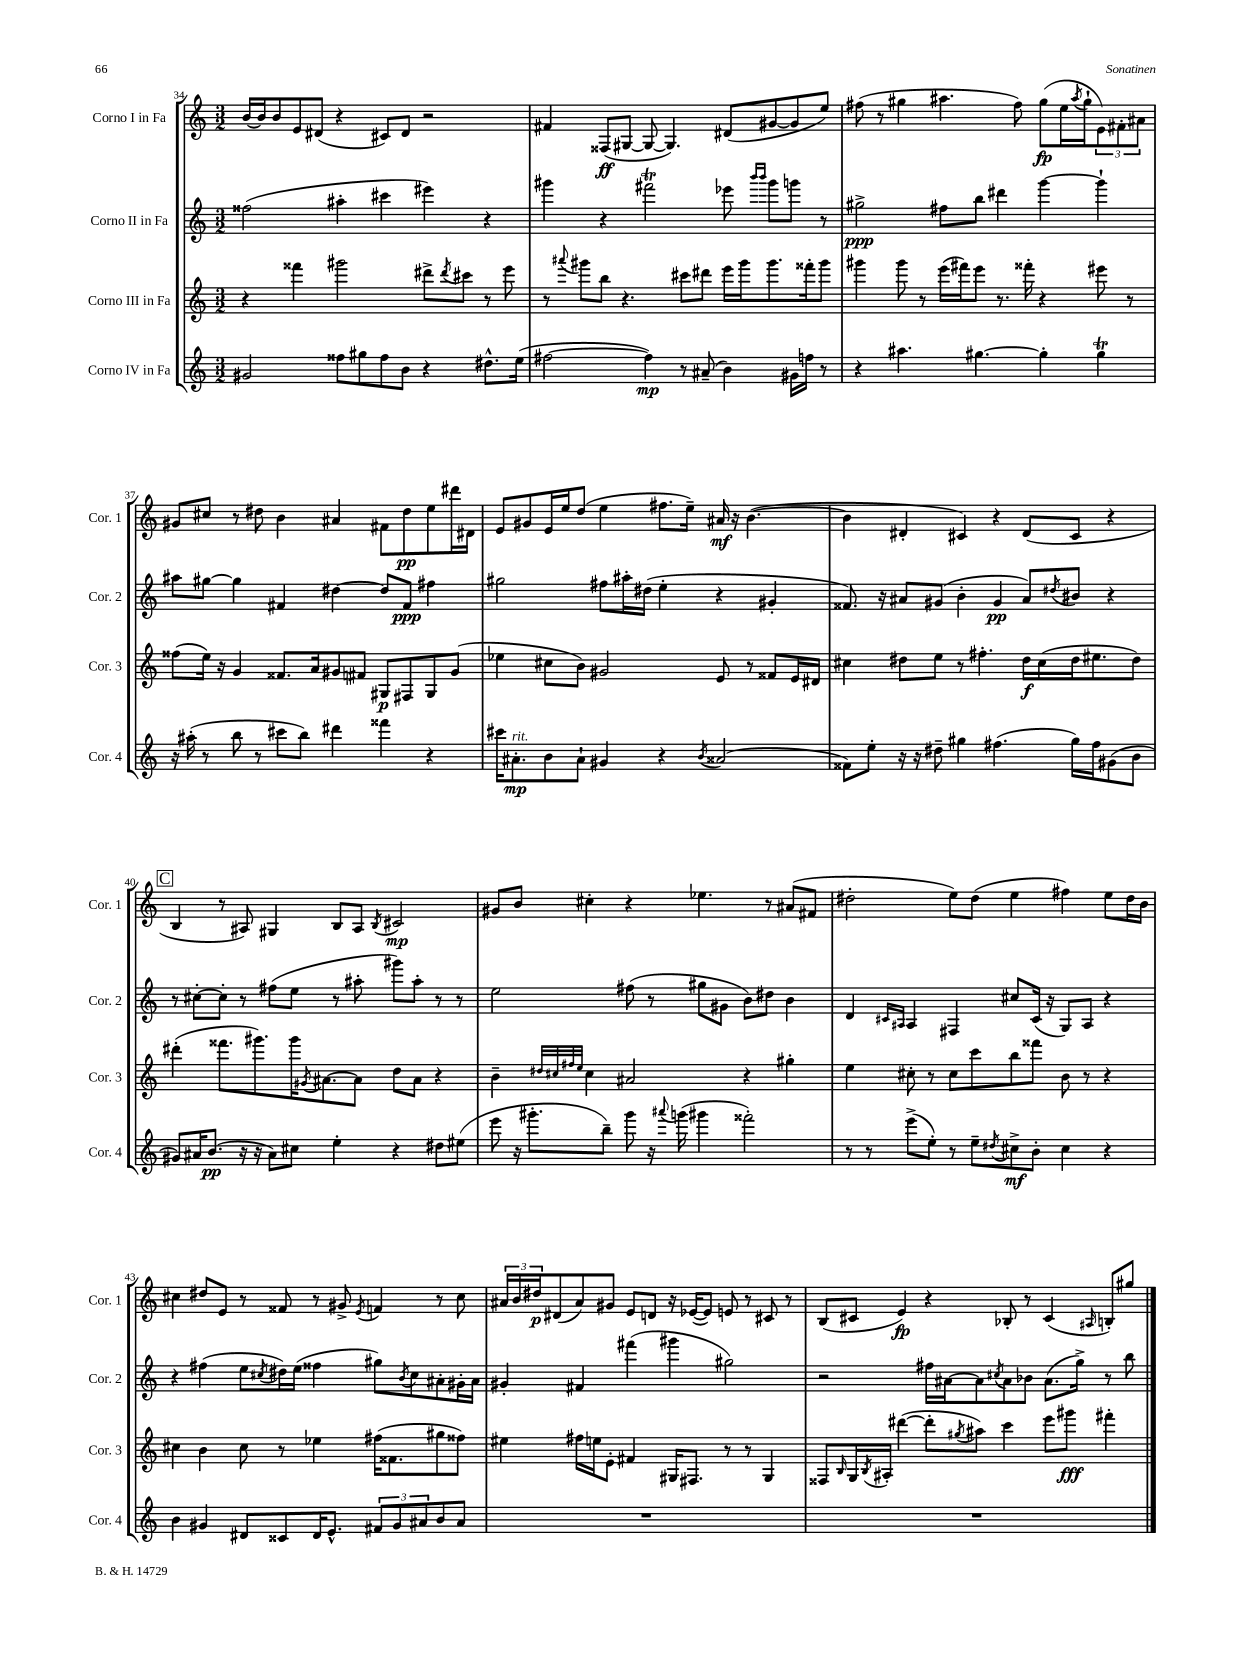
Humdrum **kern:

**kern	**dynam	**kern	**dynam	**kern	**dynam	**kern	**dynam
*part4	*part4	*part3	*part3	*part2	*part2	*part1	*part1
*staff4	*staff4	*staff3	*staff3	*staff2	*staff2	*staff1	*staff1
*I"Corno IV in Fa	*	*I"Corno III in Fa	*	*I"Corno II in Fa	*	*I"Corno I in Fa	*
*I'Cor. 4	*	*I'Cor. 3	*	*I'Cor. 2	*	*I'Cor. 1	*
*clefG2	*	*clefG2	*	*clefG2	*	*clefG2	*
*k[]	*	*k[]	*	*k[]	*	*k[]	*
*M3/2	*	*M3/2	*	*M3/2	*	*M3/2	*
=34	=34	=34	=34	=34	=34	=34	=34
2g#X/	.	4r	.	(2ff##X\	.	[16b/LL	.
.	.	.	.	.	.	16b/J]	.
.	.	.	.	.	.	8b/	.
.	.	4fff##X\	.	.	.	8e/	.
.	.	.	.	.	.	(8d#X/J	.
8ff##X\L	.	2ggg#X\	.	4aa#X'\	.	4r	.
8gg#X\	.	.	.	.	.	.	.
8ff##\	.	.	.	4ccc#X\	.	8c#X/L)	.
8b\J	.	.	.	.	.	8d#/J	.
4r	.	8ddd#X^\L	.	4eee#X\)	.	2r	.
.	.	8qddd#/	.	.	.	.	.
.	.	8ccc#X\J	.	.	.	.	.
8.dd#X^^\L	.	8r	.	4r	.	.	.
.	.	8eee\	.	.	.	.	.
(16ee\Jk	.	.	.	.	.	.	.
=35	=35	=35	=35	=35	=35	=35	=35
[2ff#X\	.	8r	.	4ggg#X\	.	4f#X/	.
.	.	8qqaaa#X/	.	.	.	.	.
.	.	8ggg#X\L	.	.	.	.	.
.	.	8bb\J	.	4r	.	(8F##X/L	ff
.	.	4.r	.	.	.	[8G#X/J	.
4ff#\])	mp	.	.	2fff#Xt\	.	8G#/_	.
.	.	.	.	.	.	4.G#/])	.
8r	.	8ccc#X\L	.	.	.	.	.
(8a#X~/	.	8ddd#X\J	.	.	.	.	.
4b\)	.	16eee\LL	.	8eee-X\	.	(8d#X/L	.
.	.	16ggg#\J	.	.	.	.	.
.	.	.	.	16qqbbb/LL	.	.	.
.	.	.	.	16qqbbb/JJ	.	.	.
.	.	8.ggg#\	.	8ggg#\L	.	[8g#X/	.
16g#X\LL	.	.	.	8gggn\J	.	8g#/]	.
16ffn\JJ	.	16fff##X'\k	.	.	.	.	.
8r	.	8ggg#\J	.	8r	.	8ee/J)	.
=36	=36	=36	=36	=36	=36	=36	=36
4r	.	4ggg#X\	.	2gg#X^\	ppp	(8ff#X\	.
.	.	.	.	.	.	8r	.
4.aa#X\	.	8ggg#\	.	.	.	4gg#X\	.
.	.	8r	.	.	.	.	.
.	.	(16eee\LL	.	8ff#X\L	.	4.aa#X\	.
.	.	16fff#X\J)	.	.	.	.	.
[4.gg#X\	.	8eee\J	.	8bb\J	.	.	.
.	.	8.r	.	4ddd#X\	.	.	.
.	.	.	.	.	.	8ff#\)	.
.	.	16fff##X'\	.	.	.	.	.
4gg#'\]	.	4r	.	[4ggg\	.	(8gg#\L	fp
.	.	.	.	.	.	16ee\L	.
.	.	.	.	.	.	8qaa#/	.
.	.	.	.	.	.	16gg#`\J	.
4gg#t\	.	8eee#X\	.	4ggg`\]	.	12e\)	.
.	.	.	.	.	.	12f#X'\	.
.	.	8r	.	.	.	.	.
.	.	.	.	.	.	12a#X\J	.
!!LO:LB:g=z
=37	=37	=37	=37	=37	=37	=37	=37
16r	.	(8ff##X\L	.	8aa#X\L	.	8g#X/L	.
(16aa#X'\	.	.	.	.	.	.	.
8r	.	16ee\Jk)	.	[8gg#X\J	.	8cc#X/J	.
.	.	16r	.	.	.	.	.
8bb\	.	4g/	.	4gg#\]	.	8r	.
8r	.	.	.	.	.	8dd#X\	.
8ccc#X\L	.	8.f##X/L	.	4f#X/	.	4b\	.
8bb\J)	.	.	.	.	.	.	.
.	.	16a/k	.	.	.	.	.
4ddd#X\	.	8g#X/	.	[4dd#X\	.	4a#X/	.
.	.	8f#X/J	.	.	.	.	.
4fff##X\	.	8G#X/L	p	8dd#/L]	.	8f#X\L	.
.	.	8F#X/	.	8f#/J	ppp	8dd#\	pp
4r	.	8G#/	.	4ff#X\	.	8ee\	.
.	.	(8g#/J	.	.	.	16ddd#X\L	.
.	.	.	.	.	.	16d#X\JJ	.
=38	=38	=38	=38	=38	=38	=38	=38
16ccc#X\KL	.	4ee-X\	.	2gg#X\	.	8e/L	.
!LO:TX:a:i:t=rit.	!	!	!	!	!	!	!
8.a#X'\	mp	.	.	.	.	.	.
.	.	.	.	.	.	8g#X/	.
8b\	.	8cc#X\L	.	.	.	16e/L	.
.	.	.	.	.	.	16ee/J	.
8a#`\J	.	8b\J)	.	.	.	(8dd/J	.
4g#X/	.	2g#X/	.	8ff#X\L	.	4ee\	.
.	.	.	.	16aa#X'\L	.	.	.
.	.	.	.	(16dd#X\JJ	.	.	.
4r	.	.	.	4ee'\	.	8.ff#X\L	.
.	.	.	.	.	.	16ee~\Jk)	.
8qb/	.	.	.	.	.	.	.
(2a##X/	.	8e/	.	4r	.	16a#X/	mf
.	.	.	.	.	.	16r	.
.	.	8r	.	.	.	([4.b\	.
.	.	8f##X/L	.	4g#X'/	.	.	.
.	.	16e/L	.	.	.	.	.
.	.	16d#X/JJ	.	.	.	.	.
=39	=39	=39	=39	=39	=39	=39	=39
8f##X\L)	.	4cc#X\	.	8.f##X/)	.	4b\]	.
8ee'\J	.	.	.	.	.	.	.
.	.	.	.	16r	.	.	.
16r	.	8dd#X\L	.	8a#X/L	.	4d#X'/	.
16r	.	.	.	.	.	.	.
8dd#X~\	.	8ee\J	.	(8g#X/J	.	.	.
4gg#X\	.	8r	.	4b'\	.	4c#X/)	.
.	.	4.ff#X'\	.	.	.	.	.
(4.ff#X\	.	.	.	4g#/	pp	4r	.
.	.	16dd#\LL	f	8a#/L)	.	(8d#/L	.
.	.	(16cc#\	.	.	.	.	.
.	.	.	.	8qdd#X/	.	.	.
16gg#\LL)	.	16dd#\J	.	8b#X/J	.	8c#/J	.
16ff#\J	.	8.ee#X\	.	.	.	.	.
(8g#X\	.	.	.	4r	.	4r	.
8b\J	.	8dd#\J)	.	.	.	.	.
!!LO:LB:g=z
!!LO:REH:place=s1:t=C
=40	=40	=40	=40	=40	=40	=40	=40
8g#X/L)	.	(4ddd#X'\	.	8r	.	4B/	.
16a#X/K	.	.	.	[8cc#X'\L	.	.	.
(8.b/J	pp	.	.	.	.	.	.
.	.	8.fff##X\L	.	8cc#'\J]	.	8r	.
16r	.	.	.	8r	.	8A#X/)	.
16r	.	8.ggg#X\)	.	.	.	.	.
8a#\L)	.	.	.	(8ff#X\L	.	4G#X/	.
8cc#X\J	.	16ggg#\K	.	8ee\J	.	.	.
.	.	8qg#X/	.	.	.	.	.
.	.	[8.a#X\	.	.	.	.	.
4ee'\	.	.	.	8r	.	8B/L	.
.	.	8a#\J]	.	8aa#X'\	.	8A#/J	.
.	.	.	.	.	.	8qB/	.
4r	.	8dd\L	.	8ggg#X\L)	.	2c#X/	mp
.	.	8a#\J	.	8aa#'\J	.	.	.
8dd#X\L	.	4r	.	8r	.	.	.
(8ee#X\J	.	.	.	8r	.	.	.
=41	=41	=41	=41	=41	=41	=41	=41
8eee\	.	4b~\	.	2ee\	.	8g#X/L	.
16r	.	.	.	.	.	8b/J	.
8.ggg#X'\L	.	.	.	.	.	.	.
.	.	32qqdd#X/LLL	.	.	.	.	.
.	.	32qqcc#X/	.	.	.	.	.
.	.	32qqff#X/	.	.	.	.	.
.	.	32qqee/JJJ	.	.	.	.	.
.	.	4cc#\	.	.	.	4cc#X'\	.
8bb~\J)	.	.	.	.	.	.	.
8ggg#\	.	2a#X/	.	(8ff#X\	.	4r	.
16r	.	.	.	8r	.	.	.
8qqaaa#X/	.	.	.	.	.	.	.
(16gggn\	.	.	.	.	.	.	.
4ggg#X\	.	.	.	8gg#X\L	.	4.ee-X\	.
.	.	.	.	8g#X\J	.	.	.
2fff##X'\)	.	4r	.	8b\L)	.	.	.
.	.	.	.	8dd#X\J	.	8r	.
.	.	4gg#X'\	.	4b\	.	(8a#X/L	.
.	.	.	.	.	.	8f#X/J	.
=42	=42	=42	=42	=42	=42	=42	=42
8r	.	4ee\	.	4d/	.	2dd#X'\	.
8r	.	.	.	.	.	.	.
.	.	.	.	16qqc#X/LL	.	.	.
.	.	.	.	16qqA#X/JJ	.	.	.
(8eee^\L	.	8cc#X'\	.	4A#/	.	.	.
8ee'\J)	.	8r	.	.	.	.	.
8r	.	8cc#\L	.	4F#X/	.	8ee\L)	.
8ee~\L	.	8ccc\	.	.	.	(8dd#\J	.
8qdd#X/	.	.	.	.	.	.	.
8cc#X^\	mf	8bb\	.	8cc#X/L	.	4ee\	.
8b'\J	.	8fff##X\J	.	(16c#/Jk	.	.	.
.	.	.	.	16r	.	.	.
4cc#\	.	8b\	.	8G/L)	.	4ff#X\)	.
.	.	8r	.	8A#/J	.	.	.
4r	.	4r	.	4r	.	8ee\L	.
.	.	.	.	.	.	16dd#\L	.
.	.	.	.	.	.	16b\JJ	.
!!LO:LB:g=z
=43	=43	=43	=43	=43	=43	=43	=43
4b\	.	4cc#X\	.	4r	.	4cc#X\	.
4g#X/	.	4b\	.	(4ff#X\	.	8dd#X/L	.
.	.	.	.	.	.	8e/J	.
8d#X/L	.	8cc#\	.	8ee\L	.	8r	.
.	.	.	.	8qcc#X/	.	.	.
8c##X/	.	8r	.	16dd#X\L)	.	8f##X/	.
.	.	.	.	(16ee\JJ	.	.	.
16d#/K	.	4ee-X\	.	4ff##X\	.	8r	.
8.e^^/J	.	.	.	.	.	.	.
.	.	.	.	.	.	8g#X^/	.
.	.	.	.	.	.	8qe/	.
12f#X/L	.	(16ff#X\KL	.	8gg#X\L)	.	4fn/	.
.	.	8.f##X\	.	.	.	.	.
12g#/	.	.	.	.	.	.	.
.	.	.	.	8qb/	.	.	.
.	.	.	.	8cc#\	.	.	.
12a#X/	.	.	.	.	.	.	.
8b/	.	8gg#X\	.	8a#X'\	.	8r	.
8a#/J	.	8ff##X\J)	.	16g#X'\L	.	8cc#\	.
.	.	.	.	16a#\JJ	.	.	.
=44	=44	=44	=44	=44	=44	=44	=44
1.r	.	4ee#X\	.	4g#X'/	.	24a#X/LL	.
.	.	.	.	.	.	24b/	.
.	.	.	.	.	.	24dd#X/J	p
.	.	.	.	.	.	(8d#X/	.
.	.	16ff#X\LL	.	4f#X/	.	8a#/)	.
.	.	16een\J	.	.	.	.	.
.	.	8e'\J	.	.	.	8g#X/J	.
.	.	4f#X/	.	(4fff#X\	.	8e/L	.
.	.	.	.	.	.	8dn/J	.
.	.	16G#X/KL	.	4ggg#X\	.	16r	.
.	.	8.F#X/J	.	.	.	([16e-X/KL	.
.	.	.	.	.	.	8e-/J])	.
.	.	8r	.	2gg#X\)	.	8en/	.
.	.	8r	.	.	.	8r	.
.	.	4G#/	.	.	.	8c#X/	.
.	.	.	.	.	.	8r	.
=45	=45	=45	=45	=45	=45	=45	=45
1.r	.	8F##X/L	.	2r	.	(8B/L	.
.	.	16qqB/	.	.	.	.	.
.	.	16G/L	.	.	.	8c#X/J	.
.	.	8qB/	.	.	.	.	.
.	.	16A#X'/JJ	.	.	.	.	.
.	.	([4ddd#X\	.	.	.	4e/)	fp
.	.	8ddd#'\L]	.	16ff#X\LL	.	4r	.
.	.	.	.	[16a#X\J	.	.	.
.	.	8qgg#X/	.	.	.	.	.
.	.	8aa#X\J)	.	8a#\]	.	.	.
.	.	.	.	8qcc#X/	.	.	.
.	.	4ccc\	.	8a#\	.	8B-X'/	.
.	.	.	.	8b-X\J	.	8r	.
.	.	8eee\L	.	(8.a#\L	.	(4c#/	.
.	.	8ggg#X\J	fff	.	.	.	.
.	.	.	.	16gg^\Jk)	.	.	.
.	.	.	.	.	.	16qqA#X/	.
.	.	4fff#X'\	.	8r	.	8Bn'/L)	.
.	.	.	.	8bb\	.	8gg#X/J	.
==	==	==	==	==	==	==	==
*-	*-	*-	*-	*-	*-	*-	*-
